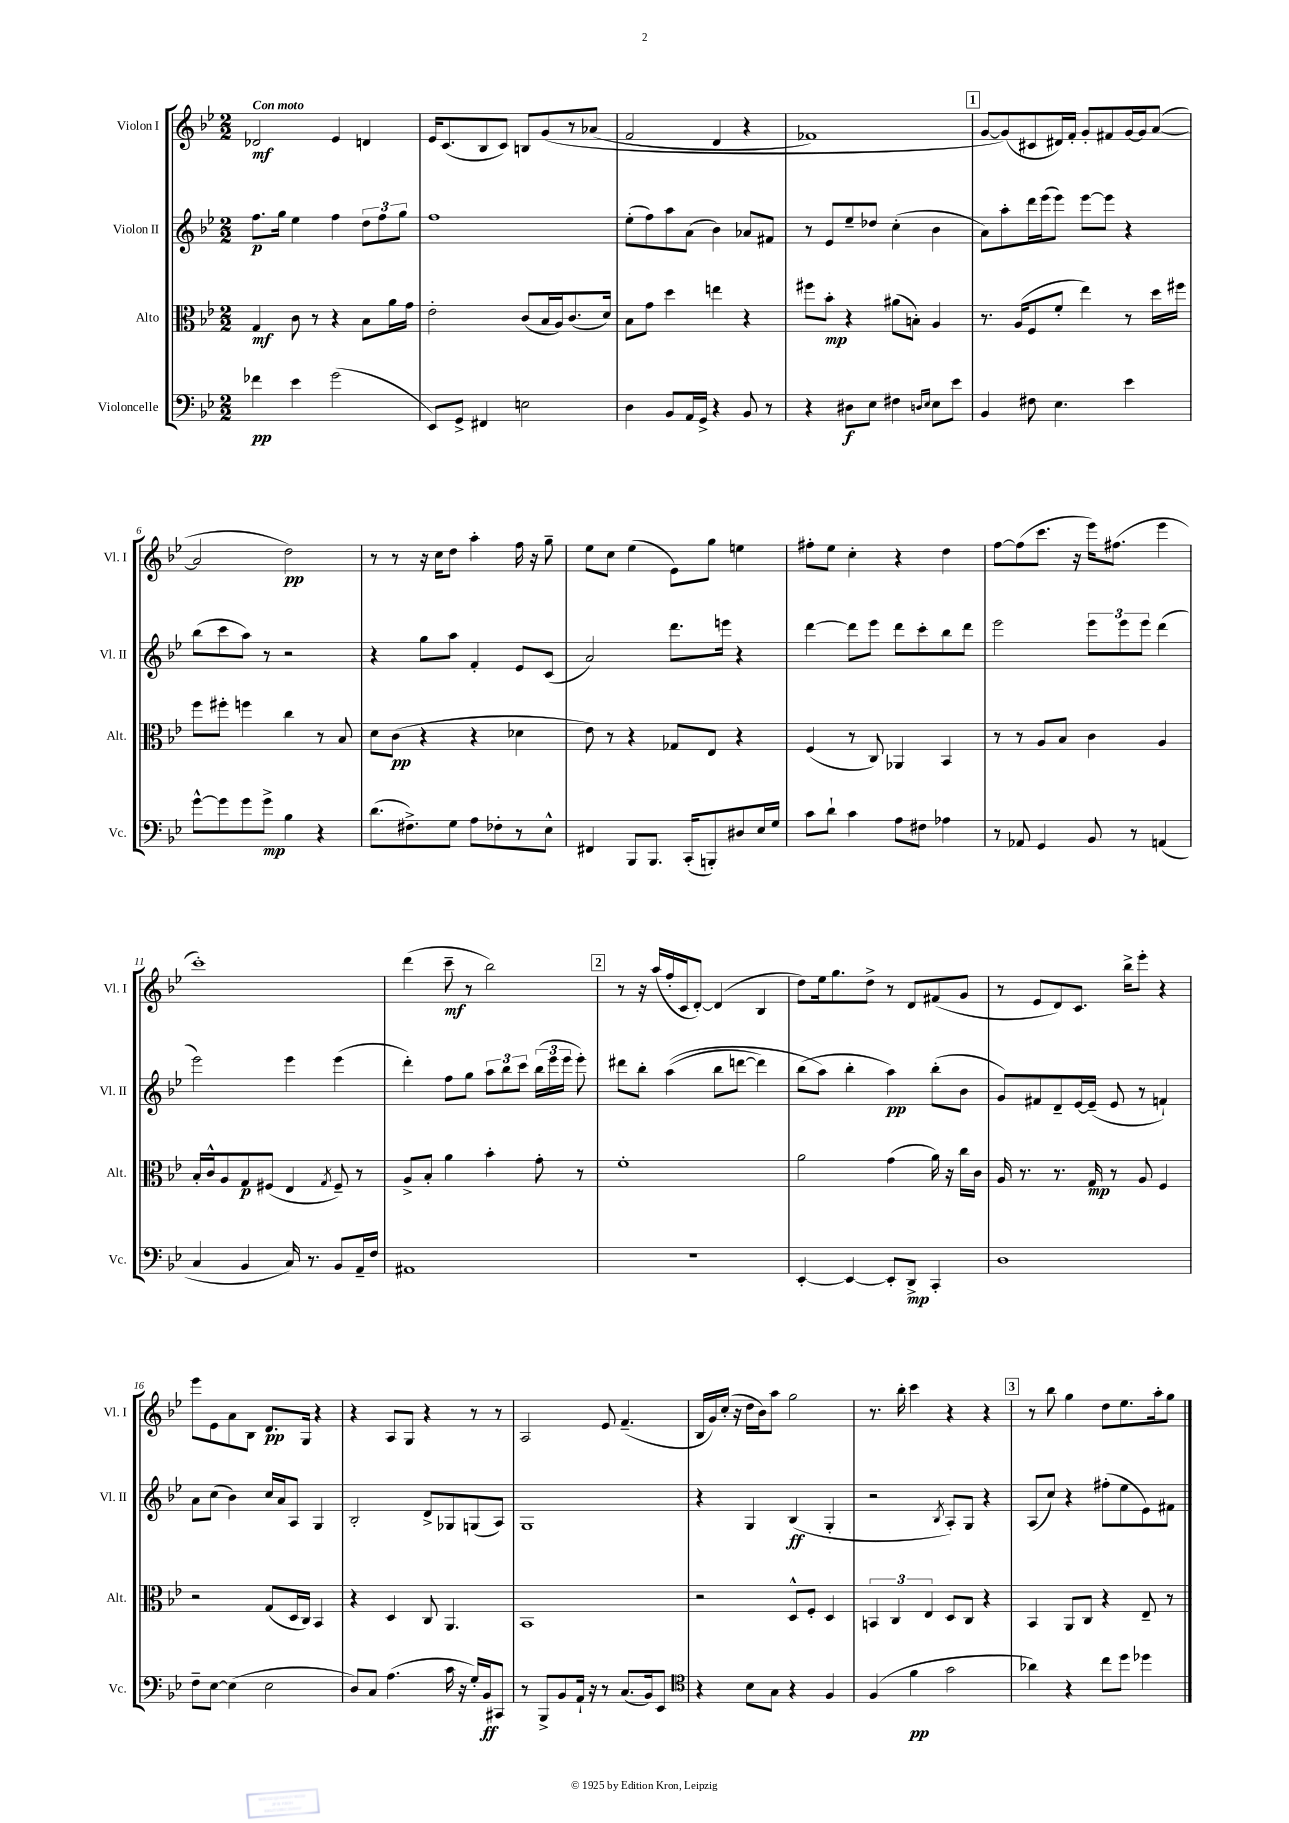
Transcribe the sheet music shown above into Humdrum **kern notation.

**kern	**dynam	**kern	**dynam	**kern	**dynam	**kern	**dynam
*part4	*part4	*part3	*part3	*part2	*part2	*part1	*part1
*staff4	*staff4	*staff3	*staff3	*staff2	*staff2	*staff1	*staff1
*I"Violoncelle	*	*I"Alto	*	*I"Violon II	*	*I"Violon I	*
*I'Vc.	*	*I'Alt.	*	*I'Vl. II	*	*I'Vl. I	*
*clefF4	*	*clefC3	*	*clefG2	*	*clefG2	*
*k[b-e-]	*	*k[b-e-]	*	*k[b-e-]	*	*k[b-e-]	*
*M2/2	*	*M2/2	*	*M2/2	*	*M2/2	*
=1	=1	=1	=1	=1	=1	=1	=1
!	!	!	!	!	!	!LO:TX:a:B:t=Con moto	!
4f-X\	pp	4G/	mf	8.ff\L	p	2d-X/	mf
.	.	.	.	16gg\Jk	.	.	.
4e-\	.	8c\	.	4ee-\	.	.	.
.	.	8r	.	.	.	.	.
(2g\	.	4r	.	4ff\	.	4e-/	.
.	.	8B-\L	.	12dd\L	.	4dn/	.
.	.	.	.	12ff\	.	.	.
.	.	16a\L	.	.	.	.	.
.	.	.	.	12gg\J	.	.	.
.	.	16g\JJ	.	.	.	.	.
=2	=2	=2	=2	=2	=2	=2	=2
8EE-/L)	.	2e-'\	.	1ff	.	16e-/KL	.
.	.	.	.	.	.	(8.c/	.
8GG^/J	.	.	.	.	.	.	.
4FF#X/	.	.	.	.	.	8B-/	.
.	.	.	.	.	.	8c/J)	.
2En\	.	(8c/L	.	.	.	8Bn/L	.
.	.	16B-/L	.	.	.	(8g/	.
.	.	16A/J)	.	.	.	.	.
.	.	(8.c/	.	.	.	8r	.
.	.	.	.	.	.	(8a-X/J	.
.	.	16d/Jk)	.	.	.	.	.
=3	=3	=3	=3	=3	=3	=3	=3
4D\	.	8B-\L	.	(8ee-'\L	.	2f/	.
.	.	8g\J	.	8ff\)	.	.	.
8BB-/L	.	4dd\	.	8aa\	.	.	.
16AA/L	.	.	.	(8a\J	.	.	.
16GG^/JJ	.	.	.	.	.	.	.
4r	.	4een\	.	4b-\)	.	4d/	.
8BB-/	.	4r	.	8a-X/L	.	4r	.
8r	.	.	.	8f#X/J	.	.	.
=4	=4	=4	=4	=4	=4	=4	=4
4r	.	8ff#X\L	.	8r	.	1f-X)	.
.	.	8b-'\J	mp	8e-/L	.	.	.
8D#X\L	f	4r	.	8ee-~/	.	.	.
8E-\J	.	.	.	8dd-X/J	.	.	.
4F#X\	.	(8a#X\L	.	(4cc'\	.	.	.
.	.	8Bn'\J)	.	.	.	.	.
16qqDn/LL	.	.	.	.	.	.	.
16qqE-/JJ	.	.	.	.	.	.	.
8E-\L	.	4A/	.	4b-\	.	.	.
8e-\J	.	.	.	.	.	.	.
!!LO:REH:place=s1:t=1
=5	=5	=5	=5	=5	=5	=5	=5
4BB-/	.	8.r	.	8a\L)	.	[8g/L	.
.	.	.	.	8aa'\	.	(8g/])	.
.	.	(16A/KL	.	.	.	.	.
8F#X\	.	8F/	.	16ddd\L	.	8c#X/	.
.	.	.	.	(16eee-\J	.	.	.
4.E-\	.	8f'/J	.	8eee-\J)	.	16d#X/L)	.
.	.	.	.	.	.	16f'/JJ	.
.	.	4ee-\)	.	[8eee-\L	.	8g'/L	.
.	.	.	.	8eee-\J]	.	8f#X/	.
4e-\	.	8r	.	4r	.	[16g/L	.
.	.	.	.	.	.	16g/J]	.
.	.	16dd\LL	.	.	.	([8a/J	.
.	.	16ff#X\JJ	.	.	.	.	.
!!LO:LB:g=z
=6	=6	=6	=6	=6	=6	=6	=6
[8g^^\L	.	8ff\L	.	(8bb-\L	.	2a/]	.
8g\]	.	8ff#X'\J	.	8ccc\	.	.	.
8g\	.	4ffn\	.	8aa\J)	.	.	.
8g^\J	mp	.	.	8r	.	.	.
4B-\	.	4cc\	.	2r	.	2dd\)	pp
4r	.	8r	.	.	.	.	.
.	.	8B-/	.	.	.	.	.
=7	=7	=7	=7	=7	=7	=7	=7
(8.d\L	.	8d\L	.	4r	.	8r	.
.	.	(8c\J	pp	.	.	8r	.
8.F#X^\)	.	.	.	.	.	.	.
.	.	4r	.	8gg\L	.	16r	.
.	.	.	.	.	.	16cc\KL	.
8G\J	.	.	.	8aa\J	.	8dd\J	.
8A\L	.	4r	.	4f'/	.	4aa'\	.
8F-X'\	.	.	.	.	.	.	.
8r	.	4d-X\	.	8e-/L	.	16ff\	.
.	.	.	.	.	.	16r	.
8E-^^\J	.	.	.	(8c/J	.	8gg~\	.
=8	=8	=8	=8	=8	=8	=8	=8
4FF#X/	.	8e-\)	.	2a/)	.	8ee-\L	.
.	.	8r	.	.	.	8cc\J	.
8BBB-/L	.	4r	.	.	.	(4ee-\	.
8.BBB-/J	.	.	.	.	.	.	.
.	.	8G-X/L	.	8.ddd\L	.	8e-\L)	.
(16CC'/KL	.	.	.	.	.	.	.
8BBBn'/)	.	8E-/J	.	.	.	8gg\J	.
.	.	.	.	16eeen\Jk	.	.	.
8D#X/	.	4r	.	4r	.	4een\	.
16E-/L	.	.	.	.	.	.	.
16G/JJ	.	.	.	.	.	.	.
=9	=9	=9	=9	=9	=9	=9	=9
8c\L	.	(4F/	.	[4ddd\	.	8ff#X'\L	.
8d`\J	.	.	.	.	.	8ee-\J	.
4c\	.	8r	.	8ddd\L]	.	4cc'\	.
.	.	8C/)	.	8eee-\J	.	.	.
8A\L	.	4AA-X/	.	8ddd\L	.	4r	.
8F#X\J	.	.	.	8ccc'\	.	.	.
4A-X\	.	4BB-/	.	8bb-\	.	4dd\	.
.	.	.	.	8ddd\J	.	.	.
=10	=10	=10	=10	=10	=10	=10	=10
8r	.	8r	.	2eee-\	.	[8ff\L	.
8AA-X/	.	8r	.	.	.	(8ff\]	.
4GG/	.	8A/L	.	.	.	8.ccc\J	.
.	.	8B-/J	.	.	.	.	.
.	.	.	.	.	.	16r	.
8BB-/	.	4c\	.	12eee-\L	.	16eee-\KL)	.
.	.	.	.	.	.	(8.ff#X\J	.
.	.	.	.	12eee-\	.	.	.
8r	.	.	.	.	.	.	.
.	.	.	.	12eee-\J	.	.	.
(4AAn/	.	4A/	.	(4ddd\	.	4eee-\	.
!!LO:LB:g=z
=11	=11	=11	=11	=11	=11	=11	=11
4C/	.	16B-'/LL	.	2eee-\)	.	1ccc')	.
.	.	16c^^/J	.	.	.	.	.
.	.	8A/	.	.	.	.	.
4BB-/	.	8G/	p	.	.	.	.
.	.	(8F#X/J	.	.	.	.	.
16C/)	.	4E-/	.	4eee-\	.	.	.
8.r	.	.	.	.	.	.	.
.	.	8qG/	.	.	.	.	.
8BB-/L	.	8F#~/)	.	(4eee-\	.	.	.
16AA~/L	.	8r	.	.	.	.	.
16F/JJ	.	.	.	.	.	.	.
=12	=12	=12	=12	=12	=12	=12	=12
1AA#X	.	8A^/L	.	4ddd'\)	.	(4ddd\	.
.	.	8B-'/J	.	.	.	.	.
.	.	4a\	.	8ff\L	.	8ccc~\	mf
.	.	.	.	8gg\J	.	8r	.
.	.	4b-'\	.	12aa\L	.	2bb-\)	.
.	.	.	.	12bb-\	.	.	.
.	.	.	.	12ccc\J	.	.	.
.	.	8g'\	.	(24bb-\LL	.	.	.
.	.	.	.	24eee-\	.	.	.
.	.	.	.	24eee-\JJ	.	.	.
.	.	8r	.	8eee-'\)	.	.	.
!!LO:REH:place=s1:t=2
=13	=13	=13	=13	=13	=13	=13	=13
1r	.	1f'	.	8ddd#X\L	.	8r	.
.	.	.	.	8bb-'\J	.	16r	.
.	.	.	.	.	.	(16aa/LL	.
.	.	.	.	((4aa\	.	16ff'/	.
.	.	.	.	.	.	16c/J	.
.	.	.	.	.	.	[8d'/J)	.
.	.	.	.	8bb-\L	.	(4d/]	.
.	.	.	.	[8dddn\J	.	.	.
.	.	.	.	4ddd\])	.	4B-/	.
=14	=14	=14	=14	=14	=14	=14	=14
[4EE-'/	.	2a\	.	(8bb-\L	.	8dd\L)	.
.	.	.	.	8aa\J)	.	16ee-\k	.
.	.	.	.	.	.	8.gg\	.
4EE-/_	.	.	.	4bb-'\	.	.	.
.	.	.	.	.	.	8dd^\J	.
8EE-'/L]	.	(4g\	.	4aa\)	pp	8r	.
8DD^/J	mp	.	.	.	.	8d/L	.
4CC'/	.	16a\)	.	(8bb-'\L	.	(8f#X/	.
.	.	16r	.	.	.	.	.
.	.	16cc\LL	.	8b-\J	.	8g/J	.
.	.	16c\JJ	.	.	.	.	.
=15	=15	=15	=15	=15	=15	=15	=15
1D	.	16A/	.	8g/L)	.	8r	.
.	.	8.r	.	.	.	.	.
.	.	.	.	8f#X/	.	8e-/L	.
.	.	8.r	.	8d~/	.	8d/)	.
.	.	.	.	[16e-/L	.	8.c/J	.
.	.	16G/	mp	(16e-~/JJ]	.	.	.
.	.	8r	.	8e-/	.	.	.
.	.	.	.	.	.	16bb-^\KL	.
.	.	8A/	.	8r	.	8eee-'\J	.
.	.	4F/	.	4fn`/)	.	4r	.
!!LO:LB:g=z
=16	=16	=16	=16	=16	=16	=16	=16
8F~\L	.	2r	.	8a\L	.	8eee-\L	.
[8E-\J	.	.	.	(8cc\J	.	8e-\	.
(4E-\]	.	.	.	4b-\)	.	8a\	.
.	.	.	.	.	.	8B-\J	.
2E-\	.	(8G/L	.	16cc/LL	.	8.d/L	pp
.	.	.	.	16a/J	.	.	.
.	.	16D/L	.	8A/J	.	.	.
.	.	16C/JJ)	.	.	.	16G/Jk	.
.	.	4BB-/	.	4G/	.	4r	.
=17	=17	=17	=17	=17	=17	=17	=17
8D/L)	.	4r	.	2B-'/	.	4r	.
8C/J	.	.	.	.	.	.	.
(4.A\	.	4D/	.	.	.	8A/L	.
.	.	.	.	.	.	8G/J	.
.	.	8C/	.	8d^/L	.	4r	.
16c\	.	4.AA/	.	8G-X/	.	.	.
16r	.	.	.	.	.	.	.
16G'/LL)	.	.	.	(8Gn/	.	8r	.
16BB-/J	ff	.	.	.	.	.	.
8CC#X/J	.	.	.	8A/J)	.	8r	.
=18	=18	=18	=18	=18	=18	=18	=18
8r	.	1BB-	.	1G	.	2A/	.
8BBB-^/L	.	.	.	.	.	.	.
8BB-/	.	.	.	.	.	.	.
16AA`/Jk	.	.	.	.	.	.	.
16r	.	.	.	.	.	.	.
8r	.	.	.	.	.	8e-/	.
(8.C/L	.	.	.	.	.	(4.f~/	.
16BB-/k)	.	.	.	.	.	.	.
8EE-/J	.	.	.	.	.	.	.
=19	=19	=19	=19	=19	=19	=19	=19
*clefC4	*	*	*	*	*	*	*
4r	.	2r	.	4r	.	16B-/LL	.
.	.	.	.	.	.	16g/)	.
.	.	.	.	.	.	(16cc'/JJ	.
.	.	.	.	.	.	16r	.
8B-\L	.	.	.	4G/	.	16dd\LL	.
.	.	.	.	.	.	16b-\J)	.
8G\J	.	.	.	.	.	8aa\J	.
4r	.	8D^^/L	.	(4B-/	ff	2gg\	.
.	.	8F'/J	.	.	.	.	.
4F/	.	4D/	.	4G'/	.	.	.
=20	=20	=20	=20	=20	=20	=20	=20
(4F/	.	6BBn/	.	2r	.	8.r	.
.	.	6C/	.	.	.	.	.
.	.	.	.	.	.	16bb-'\	.
4f\	pp	.	.	.	.	4ccc\	.
.	.	6E-/	.	.	.	.	.
.	.	.	.	8qB-/	.	.	.
2g\	.	8D/L	.	8A'/L)	.	4r	.
.	.	8C/J	.	8G/J	.	.	.
.	.	4r	.	4r	.	4r	.
!!LO:REH:place=s1:t=3
=21	=21	=21	=21	=21	=21	=21	=21
4a-X\)	.	4BB-/	.	(8A/L	.	8r	.
.	.	.	.	8cc/J)	.	8bb-\	.
4r	.	8AA/L	.	4r	.	4gg\	.
.	.	8C/J	.	.	.	.	.
8cc\L	.	4r	.	(8ff#X'\L	.	8dd\L	.
8dd\J	.	.	.	8ee-\	.	8.ee-\	.
4dd-X\	.	8E-~/	.	8e-\)	.	.	.
.	.	.	.	.	.	16aa'\k	.
.	.	8r	.	8f#X\J	.	8gg\J	.
==	==	==	==	==	==	==	==
*-	*-	*-	*-	*-	*-	*-	*-
